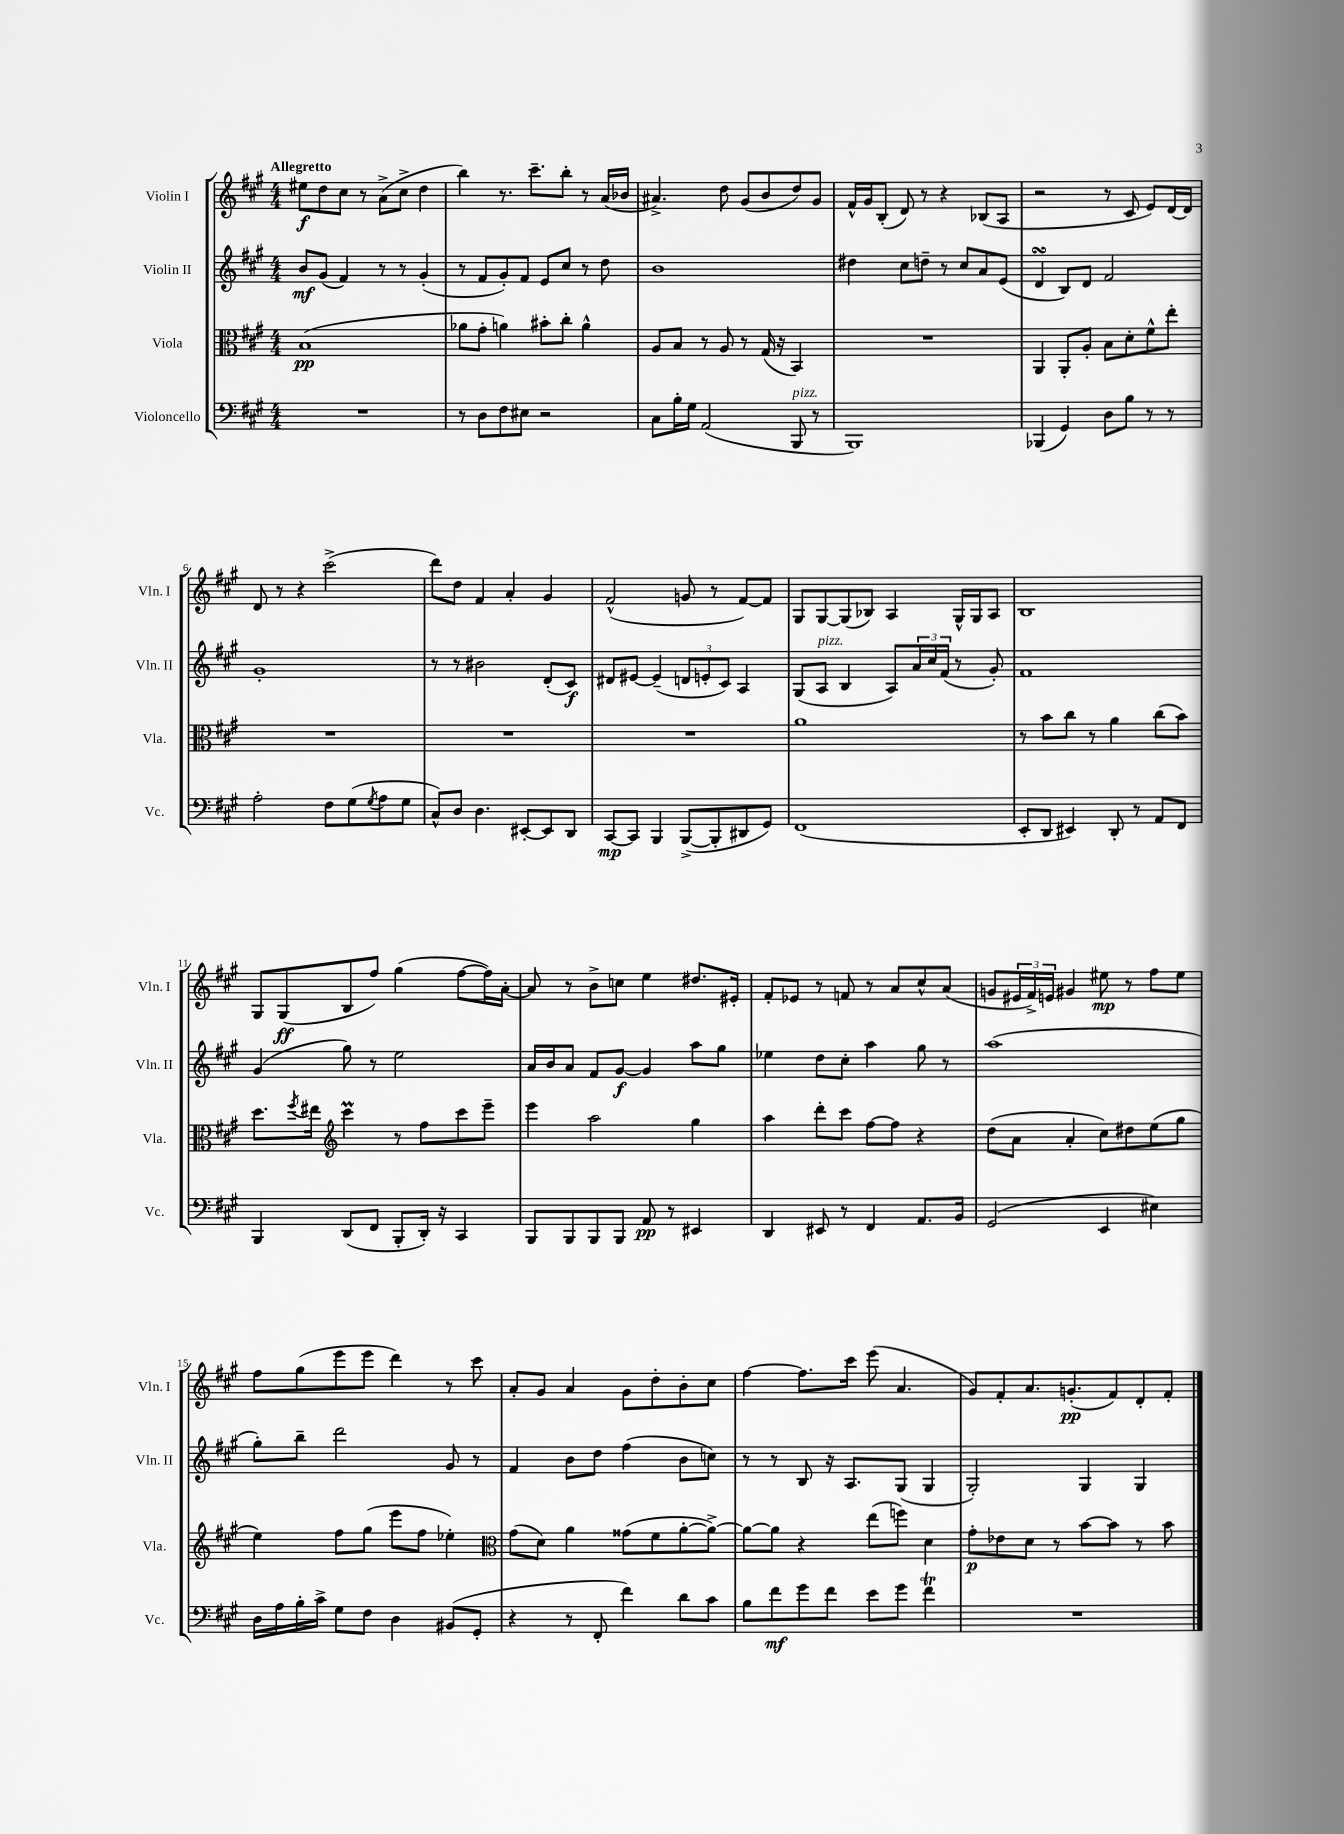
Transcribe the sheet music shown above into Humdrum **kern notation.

**kern	**kern	**kern	**kern
*staff4	*staff3	*staff2	*staff1
*clefF4	*clefC3	*clefG2	*clefG2
*k[f#c#g#]	*k[f#c#g#]	*k[f#c#g#]	*k[f#c#g#]
*M4/4	*M4/4	*M4/4	*M4/4
1r	(1B	8b	8ee#
.	.	(8g#	8dd
.	.	4f#)	8cc#
.	.	.	8r
.	.	8r	(8a^
.	.	8r	8cc#^
.	.	(4g#'	4dd
=	=	=	=
8r	8a-	8r	4bb)
8D	8g#'	8f#	.
8F#	4a)	8g#')	8.r
8E#	.	8f#	.
.	.	.	8.ccc#~
2r	8b#'	8e	.
.	8cc#'	8cc#	8bb'
.	4a^^	8r	8r
.	.	8dd	(16a
.	.	.	16b-
=	=	=	=
8C#	8A	1b	4.a#^)
16B'	8B	.	.
16G#	.	.	.
(2AA	8r	.	.
.	8A	.	8dd
.	8r	.	(8g#
.	(16G#	.	8b
.	16r	.	.
8BBB	4BB)	.	8dd)
8r	.	.	8g#
=	=	=	=
1BBB)	1r	4dd#	16f#^^
.	.	.	16g#
.	.	.	(8B'
.	.	8cc#	8d)
.	.	8dd~	8r
.	.	8r	4r
.	.	8cc#	.
.	.	8a	(8B-
.	.	(8e	8A
=	=	=	=
(4BBB-	4AA	4d	2r
4GG#)	8AA'	8B)	.
.	8A'	8d	.
8D	8B	2f#	8r
8B	8d'	.	8c#
8r	8f#^^	.	8e)
8r	8ee'	.	[16d
.	.	.	16d]
=	=	=	=
2A'	1r	1g#'	8d
.	.	.	8r
.	.	.	4r
8F#	.	.	(2ccc#^
(8G#	.	.	.
8qG#	.	.	.
8A	.	.	.
8G#	.	.	.
=	=	=	=
8C#^^)	1r	8r	8ddd)
8D	.	8r	8dd
4.D	.	2b#	4f#
.	.	.	4a'
[8EE#'	.	.	.
8EE#]	.	(8d'	4g#
8DD	.	8c#)	.
=	=	=	=
[8CC#	1r	8d#	(2f#^^
8CC#]	.	[8e#	.
4BBB	.	(4e#~]	.
([8BBB^	.	12d	8g
.	.	12e'	.
8BBB']	.	.	8r
.	.	12c#)	.
8DD#	.	4A	[8f#)
8GG#)	.	.	8f#]
=	=	=	=
(1FF#	1a	(8G#	8G#
.	.	8A	[8G#
.	.	4B	(8G#]
.	.	.	8B-)
.	.	8A)	4A
.	.	24a	.
.	.	24cc#	.
.	.	(24f#	.
.	.	8r	16G#^^
.	.	.	16G#
.	.	8g#')	8A
=	=	=	=
8EE'	8r	1f#	1B
8DD	8b	.	.
4EE#)	8cc#	.	.
.	8r	.	.
8DD'	4a	.	.
8r	.	.	.
8AA	(8cc#	.	.
8FF#	8b)	.	.
=	=	=	=
4BBB	8.dd	(4g#	8G#
.	.	.	(8G#
.	8qff#	.	.
.	16ee#	.	.
*	*clefG2	*	*
(8DD	4ccc#	8gg#)	8B
8FF#	.	8r	8ff#)
8BBB'	8r	2ee	(4gg#
16DD')	8ff#	.	.
16r	.	.	.
4CC#	8ccc#	.	[8ff#
.	8eee~	.	16ff#])
.	.	.	[16a'
=	=	=	=
8BBB	4eee	16a	8a]
.	.	16b	.
8BBB	.	8a	8r
8BBB	2aa	8f#	8b^
8BBB	.	[8g#	8cc
8AA	.	4g#]	4ee
8r	.	.	.
4EE#	4gg#	8aa	8.dd#
.	.	8gg#	.
.	.	.	16e#'
=	=	=	=
4DD	4aa	4ee-	8f#'
.	.	.	8e-
8EE#	8ddd'	8dd	8r
8r	8ccc#	8cc#'	8f
4FF#	[8ff#	4aa	8r
.	8ff#]	.	8a
8.AA	4r	8gg#	8cc#^^
.	.	8r	(8a
16BB	.	.	.
=	=	=	=
(2GG#	(8dd	(1aa	8g
.	8a	.	24e#
.	.	.	24f#^)
.	.	.	24e
.	4a'	.	4g#
4EE	8cc#)	.	8ee#
.	8dd#	.	8r
4E#)	(8ee	.	8ff#
.	8gg#	.	8ee#
=	=	=	=
16D	4ee)	8gg#')	8ff#
16A	.	.	.
16B'	.	8bb~	(8gg#
16c#^	.	.	.
8G#	8ff#	2ddd	8eee
8F#	(8gg#	.	8eee
4D	8eee	.	4ddd)
.	8ff#	.	.
(8BB#	4ee-')	8g#	8r
8GG#'	.	8r	8ccc#
=	=	=	=
*	*clefC3	*	*
4r	(8g#	4f#	8a'
.	8d)	.	8g#
8r	4a	8b	4a
8FF#'	.	8dd	.
4f#)	(8g##	(4ff#	8g#
.	8f#	.	8dd'
8d	[8a'	8b	8b'
8c#	8a^_)	8cc)	8cc#
=	=	=	=
8B	8a_	8r	[4ff#
8f#	8a]	8r	.
8g#	4r	8B	8.ff#]
8f#	.	16r	.
.	.	8.A	16ccc#
8e	(8ee	.	(8eee
8g#	8ff)	(8G#	4.a
4f#	4d	4G#	.
=	=	=	=
1r	8g#'	2G#')	8g#)
.	8e-	.	8f#'
.	8d	.	8.a
.	8r	.	.
.	.	.	(8.g'
.	[8b	4G#	.
.	8b]	.	8f#)
.	8r	4G#	8d'
.	8b	.	8f#'
==	==	==	==
*-	*-	*-	*-
